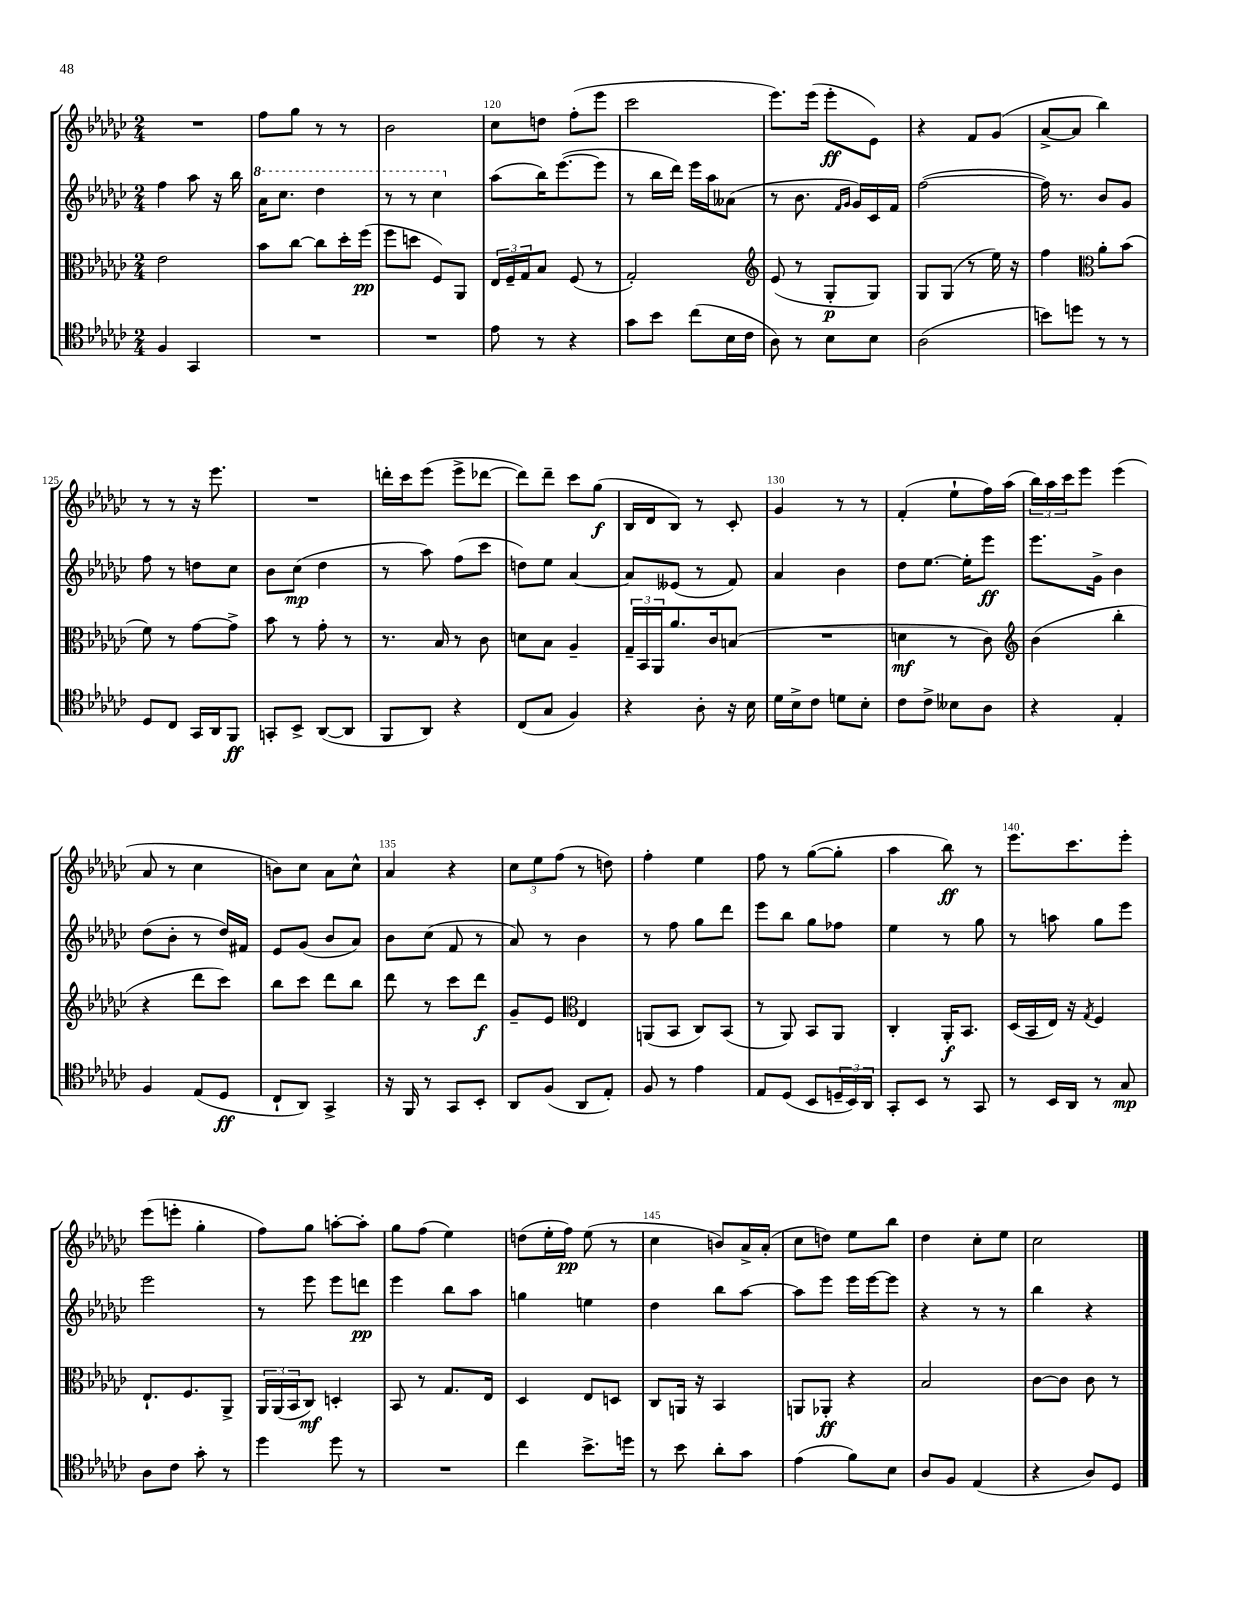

**kern	**kern	**kern	**kern
*staff4	*staff3	*staff2	*staff1
*clefC4	*clefC3	*clefG2	*clefG2
*k[b-e-a-d-g-c-]	*k[b-e-a-d-g-c-]	*k[b-e-a-d-g-c-]	*k[b-e-a-d-g-c-]
*M2/4	*M2/4	*M2/4	*M2/4
4F	2e-	4ff	2r
4GG-	.	8aa-	.
.	.	16r	.
.	.	16bb-	.
=	=	=	=
2r	8b-	16aa-	8ff
.	.	8.ccc-	.
.	[8cc-	.	8gg-
.	8cc-]	4ddd-	8r
.	16dd-'	.	8r
.	(16ff	.	.
=	=	=	=
2r	8ff	8r	2b-
.	8dd	8r	.
.	8F)	4ccc-	.
.	8AA-	.	.
=	=	=	=
8e-	24E-	(8aa-	8cc-
.	24F~	.	.
.	24G-	.	.
8r	8B-	16bb-)	8dd
.	.	([8.eee-	.
4r	(8F	.	(8ff'
.	8r	8eee-]	8eee-
=	=	=	=
8g-	2G-')	8r	2ccc-
8b-	.	16bb-	.
.	.	16ddd-)	.
(8cc-	.	16eee-	.
.	.	16aa-	.
16B-	.	(8a--	.
16c-	.	.	.
=	=	=	=
*	*clefG2	*	*
8A-)	(8e-	8r	8.eee-)
8r	8r	8.b-	.
.	.	.	(16eee-
8B-	8G-'	.	8eee-'
.	.	16qqf	.
.	.	16qqg-	.
.	.	16g-)	.
8B-	8G-)	16c-	8e-)
.	.	16f	.
=	=	=	=
(2A-	8G-	([2ff	4r
.	(8G-	.	.
.	8r	.	8f
.	16ee-)	.	(8g-
.	16r	.	.
=	=	=	=
8b)	4ff	16ff])	[8a-^
.	.	8.r	.
8dd	.	.	8a-]
*	*clefC3	*	*
8r	8a-'	8b-	4bb-)
8r	(8b-	8g-	.
=	=	=	=
8D-	8f)	8ff	8r
8C-	8r	8r	8r
16GG-	[8g-	8dd	16r
16AA-	.	.	8.eee-
8FF	8g-^]	8cc-	.
=	=	=	=
8GG'	8b-	8b-	2r
8BB-^	8r	(8cc-	.
([8AA-	8g-'	4dd-	.
8AA-]	8r	.	.
=	=	=	=
8FF	8.r	8r	16ddd'
.	.	.	16ccc-
8AA-)	.	8aa-)	(8eee-
.	16B-	.	.
4r	8r	(8ff	8eee-^
.	8c-	8ccc-	[8ddd-
=	=	=	=
(8C-	8d	8dd)	8ddd-])
8G-	8B-	8ee-	8ddd-~
4F)	4A-~	[4a-	8ccc-
.	.	.	(8gg-
=	=	=	=
4r	24G-~	8a-]	16B-
.	24BB-	.	.
.	.	.	16d-
.	24AA-	.	.
.	8.a-	(8e--	8B-)
8A-'	.	8r	8r
.	16c-	.	.
16r	(8B	8f)	8c-'
16B-	.	.	.
=	=	=	=
16d-	2r	4a-	4g-
16B-^	.	.	.
8c-	.	.	.
8d	.	4b-	8r
8B-'	.	.	8r
=	=	=	=
8c-	4d	8dd-	(4f'
8c-^	.	[8.ee-	.
8B--	8r	.	8ee-`
.	.	16ee-']	.
8A-	8c-)	8eee-	16ff)
.	.	.	(16aa-
=	=	=	=
*	*clefG2	*	*
4r	(4b-	8.eee-	24bb-)
.	.	.	24aa-
.	.	.	24ccc-
.	.	.	8eee-
.	.	16g-^	.
4E-'	4bb-'	4b-	(4eee-
=	=	=	=
4F	4r	(8dd-	8a-
.	.	8b-'	8r
(8E-	8ddd-	8r	4cc-
8D-	8ccc-)	16dd-)	.
.	.	16f#	.
=	=	=	=
8C-`	8bb-	8e-	8b)
8AA-)	8ccc-	(8g-	8cc-
4GG-^	8ddd-	8b-	8a-
.	8bb-	8a-)	8cc-^^
=	=	=	=
16r	8ddd-	8b-	4a-
16FF	.	.	.
8r	8r	(8cc-	.
8GG-	8ccc-	8f	4r
8BB-'	8ddd-	8r	.
=	=	=	=
8AA-	8g-~	8a-)	12cc-
.	.	.	12ee-
(8F	8e-	8r	.
.	.	.	(12ff
*	*clefC3	*	*
8AA-	4E-	4b-	8r
8E-')	.	.	8dd)
=	=	=	=
8F	(8AA	8r	4ff'
8r	8BB-	8ff	.
4e-	8C-)	8gg-	4ee-
.	(8BB-	8ddd-	.
=	=	=	=
8E-	8r	8eee-	8ff
(8D-	8AA-)	8bb-	8r
8BB-	8BB-	8gg-	([8gg-
24D~	8AA-	8ff-	8gg-']
24BB-)	.	.	.
24AA-	.	.	.
=	=	=	=
8GG-'	4C-'	4ee-	4aa-
8BB-	.	.	.
8r	16AA-'	8r	8bb-)
.	8.BB-	.	.
8GG-	.	8gg-	8r
=	=	=	=
8r	(16D-	8r	8.eee-
.	16BB-	.	.
16BB-	16E-)	8aa	.
16AA-	16r	.	8.ccc-
.	8qG-	.	.
8r	4F	8gg-	.
8G-	.	8eee-	8eee-'
=	=	=	=
8A-	8.E-`	2eee-	(8eee-
8c-	.	.	8eee'
.	8.F	.	.
8g-'	.	.	4gg-'
8r	8AA-^	.	.
=	=	=	=
4dd-	24AA-	8r	8ff)
.	(24AA-	.	.
.	24BB-	.	.
.	8C-)	8eee-	8gg-
8dd-	4D'	8eee-	[8aa'
8r	.	8ddd	8aa']
=	=	=	=
2r	8BB-	4eee-	8gg-
.	8r	.	(8ff
.	8.G-	8bb-	4ee-)
.	.	8aa-	.
.	16E-	.	.
=	=	=	=
4cc-	4D-	4gg	(8dd
.	.	.	16ee-'
.	.	.	16ff)
8.b-^	8E-	4ee	(8ee-
.	8D	.	8r
16dd	.	.	.
=	=	=	=
8r	8C-	4dd-	4cc-
8b-	16AA	.	.
.	16r	.	.
8a-'	4BB-	8bb-	8b)
8g-	.	[8aa-	16a-^
.	.	.	(16a-'
=	=	=	=
(4e-	8AA	8aa-]	8cc-
.	8AA-'	8eee-	8dd)
8f)	4r	16eee-	8ee-
.	.	[16eee-	.
8B-	.	8eee-]	8bb-
=	=	=	=
8A-	2B-	4r	4dd-
8F	.	.	.
(4E-	.	8r	8cc-'
.	.	8r	8ee-
=	=	=	=
4r	[8c-	4bb-	2cc-
.	8c-]	.	.
8A-)	8c-	4r	.
8D-	8r	.	.
==	==	==	==
*-	*-	*-	*-
